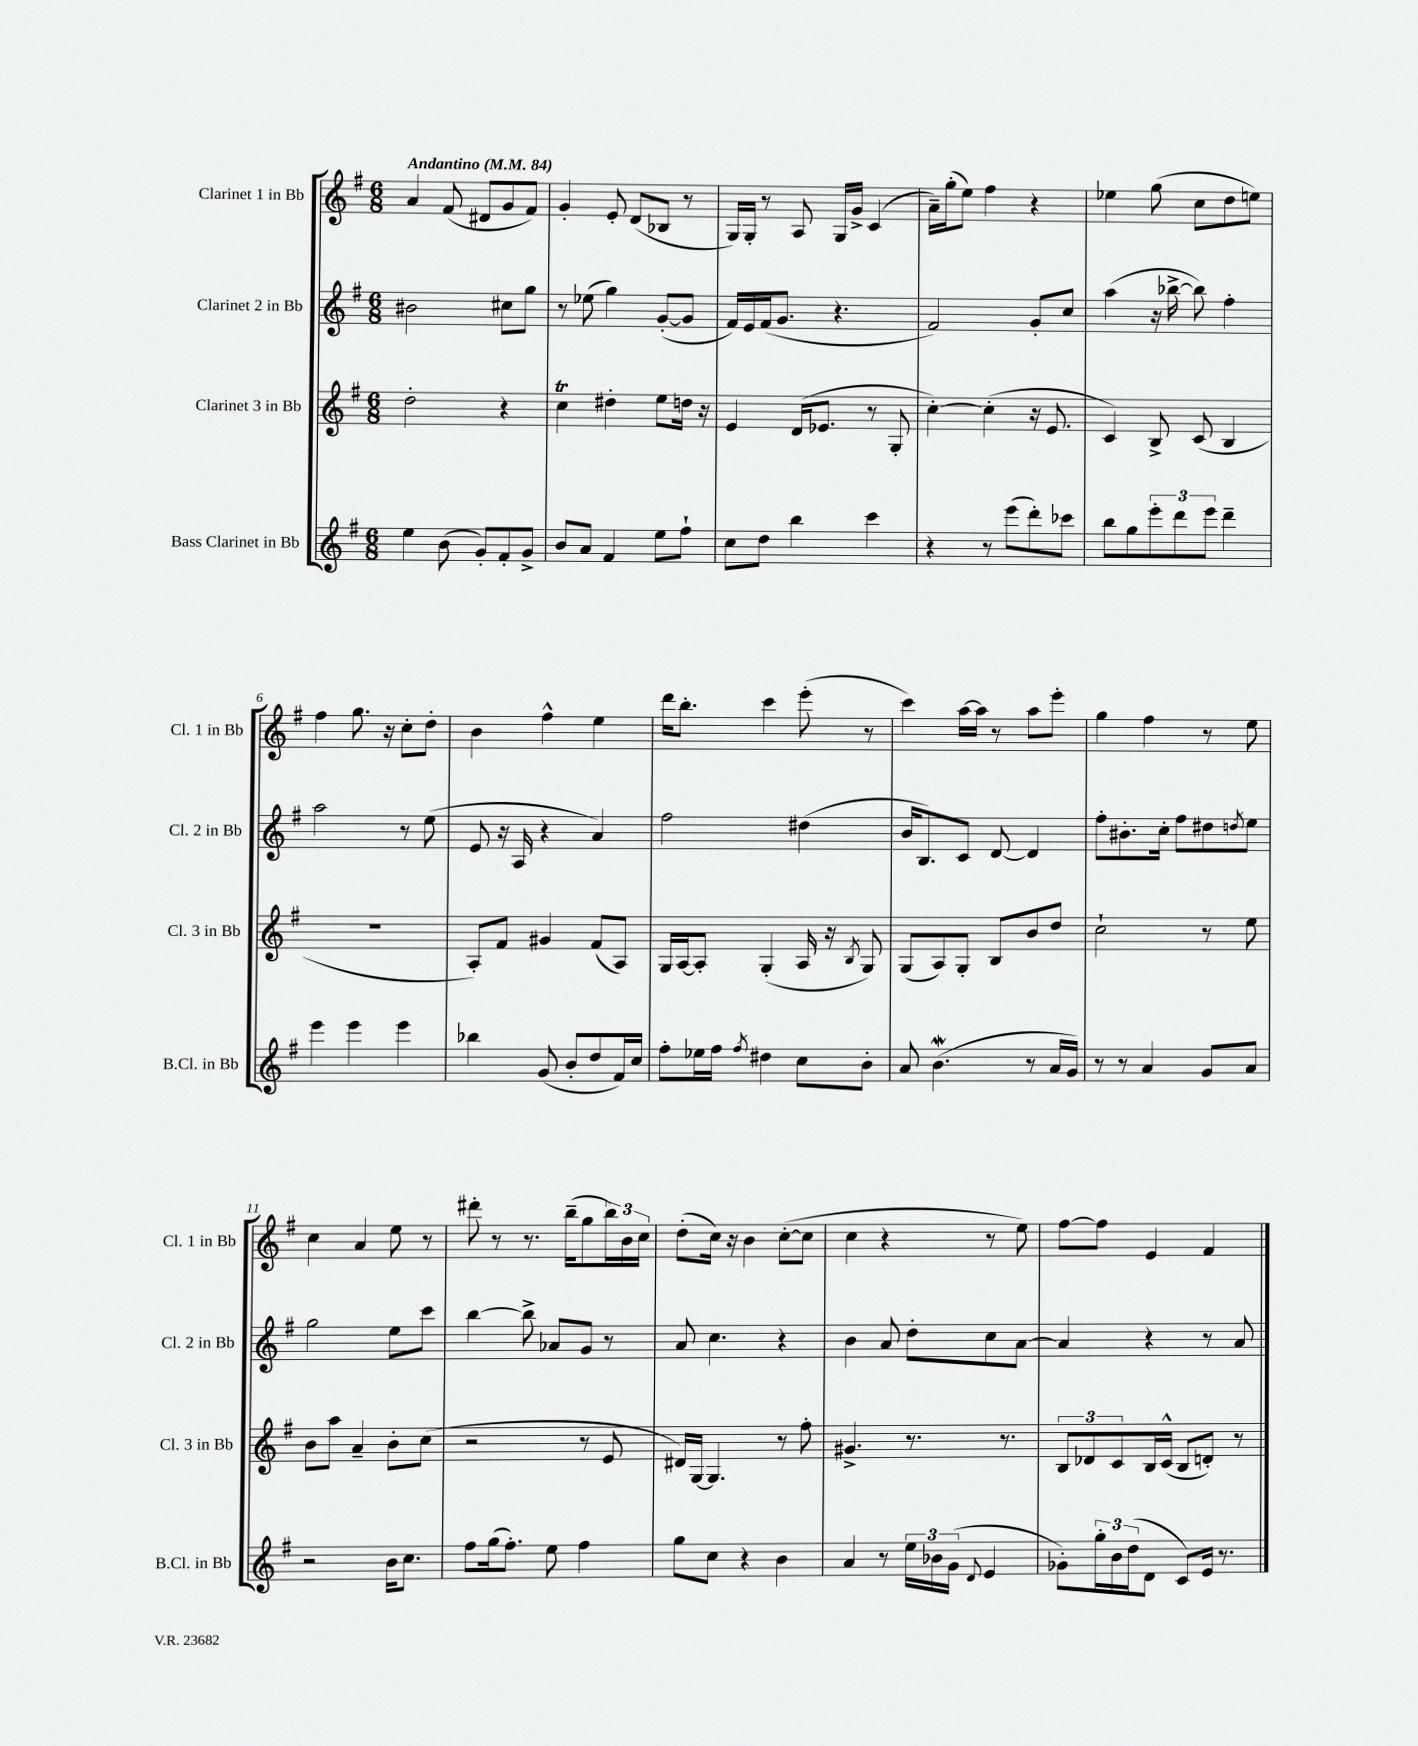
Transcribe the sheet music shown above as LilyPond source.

<<
\new StaffGroup <<
\new Staff = "s0" \with { instrumentName = "Clarinet 1 in Bb" shortInstrumentName = "Cl. 1 in Bb" } {
    \clef treble \key g \major \numericTimeSignature \time 6/8 \tempo "Andantino" 4 = 84
    a'4 fis'8( dis'8 g'8 fis'8) |
    g'4-. e'8-. d'8( bes8 r8 |
    g16) g16-. r8 a8 g16 g'16-> c'4( |
    a'16--) g''16-.( e''8) fis''4 r4 |
    ees''4 g''8( c''8 d''8 e''8) |
    fis''4 g''8. r16 c''8-. d''8-. |
    b'4 fis''4-^ e''4 |
    d'''16 b''8.-. c'''4 e'''8-.( r8 |
    c'''4) a''16~ a''16 r8 a''8 e'''8-. |
    g''4 fis''4 r8 e''8 |
    c''4 a'4 e''8 r8 |
    dis'''8-. r8 r8. b''16--( g''8 \tuplet 3/2 { b''16) b'16 c''16 } |
    d''8-.( c''16) r16 b'4 c''8~-.( c''8 |
    c''4 r4 r8 e''8) |
    fis''8~ fis''8 e'4 fis'4 \bar "|." |
}
\new Staff = "s1" \with { instrumentName = "Clarinet 2 in Bb" shortInstrumentName = "Cl. 2 in Bb" } {
    \clef treble \key g \major \numericTimeSignature \time 6/8
    bis'2 cis''8 g''8 |
    r8 ees''8( g''4) g'8~-.( g'8 |
    fis'16) e'16 fis'16( g'8. r4. |
    fis'2) g'8-. c''8 |
    a''4( r16 bes''16~-> bes''8) fis''4-. |
    a''2 r8 e''8( |
    e'8 r16 a16 r4 a'4) |
    fis''2 dis''4( |
    b'16 b8.) c'8 d'8~ d'4 |
    fis''8-. bis'8.-. c''16-. fis''8 dis''8 \acciaccatura { d''8 } e''8 |
    g''2 e''8 c'''8 |
    b''4~ b''8-> aes'8 g'8 r8 |
    a'8 c''4. r4 |
    b'4 a'8 d''8-. c''8 a'8~ |
    a'4 r4 r8 a'8 \bar "|." |
}
\new Staff = "s2" \with { instrumentName = "Clarinet 3 in Bb" shortInstrumentName = "Cl. 3 in Bb" } {
    \clef treble \key g \major \numericTimeSignature \time 6/8
    d''2-. r4 |
    c''4\trill dis''4-. e''8 d''16 r16 |
    e'4 d'16( ees'8. r8 g8-. |
    c''4~-.) c''4-.( r16 e'8. |
    c'4) b8-> c'8( b4 |
    R2. |
    a8-.) fis'8 gis'4 fis'8( a8) |
    g16 a16~ a8-. g4-.( a16 r16 \acciaccatura { b8 } g8) |
    g8( a8) g8-. b8 b'8 d''8 |
    c''2-! r8 e''8 |
    b'8 a''8 a'4-- b'8-. c''8( |
    r2 r8 e'8 |
    dis'16) g16~ g4. r8 fis''8-. |
    gis'4.-> r8. r8. |
    \tuplet 3/2 { b8 des'8 c'8 } b16 c'16-^( b8 d'8-.) r8 \bar "|." |
}
\new Staff = "s3" \with { instrumentName = "Bass Clarinet in Bb" shortInstrumentName = "B.Cl. in Bb" } {
    \clef treble \key g \major \numericTimeSignature \time 6/8
    e''4 b'8( g'8-.) fis'8-. g'8-> |
    b'8 a'8 fis'4 e''8 fis''8-! |
    c''8 d''8 b''4 c'''4 |
    r4 r8 e'''8( d'''8-.) ces'''8 |
    b''8 g''8 \tuplet 3/2 { e'''8-. d'''8 e'''8 } d'''4-- |
    e'''4 e'''4 e'''4 |
    bes''4 g'8( b'8-. d''8 fis'16) c''16 |
    fis''8-. ees''16 fis''16 \acciaccatura { fis''8 } dis''4 c''8 b'8-. |
    a'8 b'4.\mordent( r8 a'16 g'16) |
    r8 r8 a'4 g'8 a'8 |
    r2 b'16 c''8. |
    fis''8 g''16( fis''8.-.) e''8 fis''4 |
    g''8 c''8 r4 b'4 |
    a'4 r8 \tuplet 3/2 { e''16 bes'16 g'16( } \appoggiatura { d'8 } e'4 |
    ges'8-.) \tuplet 3/2 { g''16-. b'16 d''16( } d'8 c'8) e'16 r8. \bar "|." |
}
>>
>>
